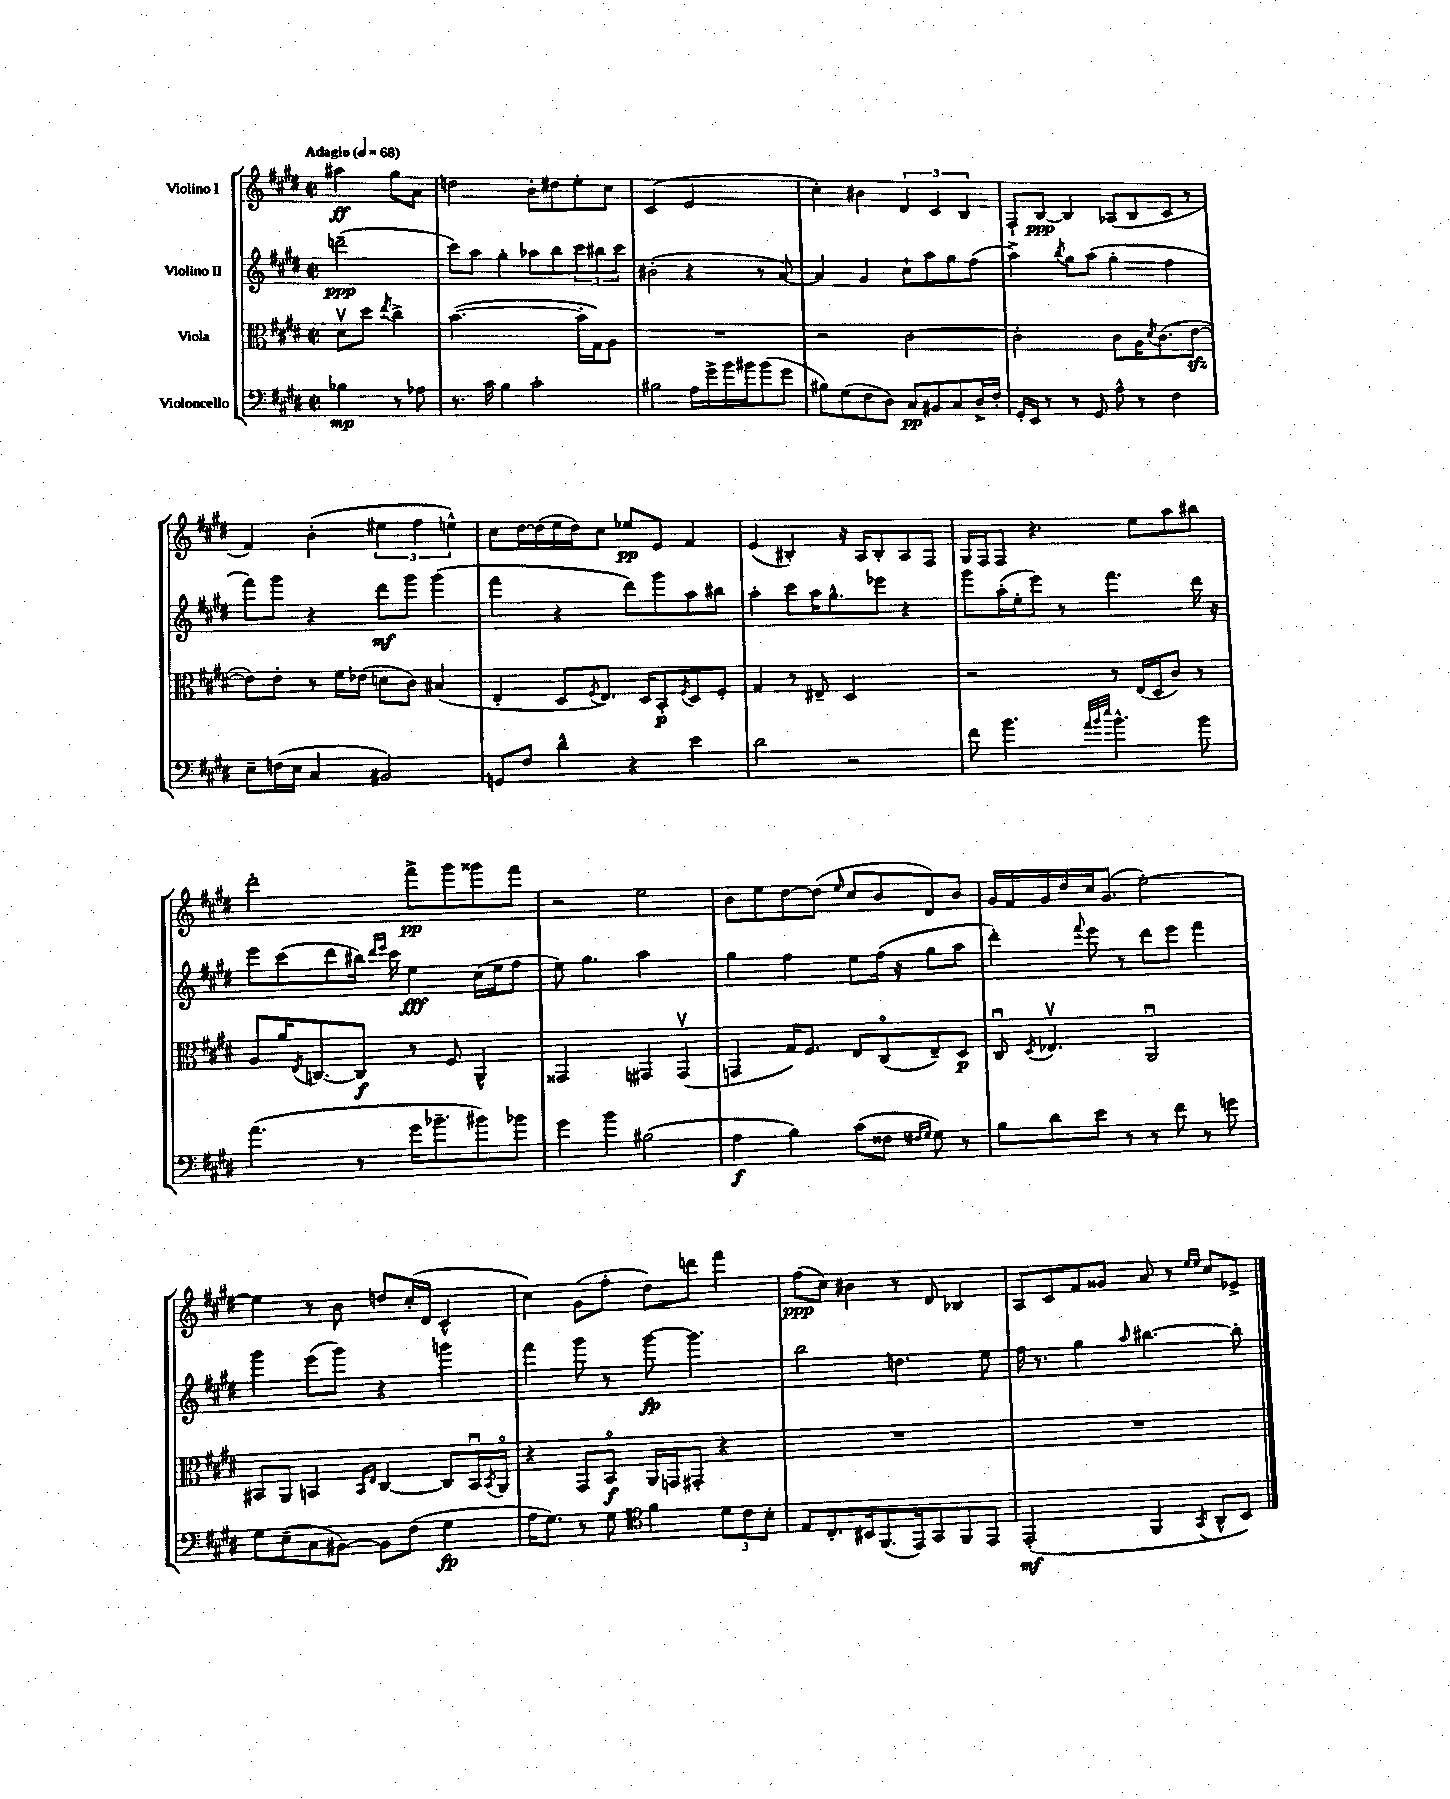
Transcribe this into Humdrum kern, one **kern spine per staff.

**kern	**kern	**kern	**kern
*staff4	*staff3	*staff2	*staff1
*clefF4	*clefC3	*clefG2	*clefG2
*k[f#c#g#d#]	*k[f#c#g#d#]	*k[f#c#g#d#]	*k[f#c#g#d#]
*M2/2	*M2/2	*M2/2	*M2/2
*met(c|)	*met(c|)	*met(c|)	*met(c|)
*MM68	*MM68	*MM68	*MM68
4B-	8d#v	(2ddd~	4aa#
.	8dd#	.	.
.	8qee	.	.
8r	4cc#^	.	8gg#
8A-	.	.	8a
=	=	=	=
8.r	([2.b	8ccc#)	2dd
.	.	8aa	.
16c#	.	.	.
4B	.	4gg#'	.
2c#'	.	8aa-	8b'
.	.	8bb	8dd#
.	16b']	12ccc#	8ee'
.	16G#)	.	.
.	.	12bb#	.
.	8A	.	8cc#
.	.	12ccc#	.
=	=	=	=
2B#	1r	(2b#'	(2c#
16A	.	4r	2e
16g#^	.	.	.
16b	.	.	.
16b#	.	.	.
(8b#	.	8r	.
8g#	.	[8a)	.
=	=	=	=
8B#)	2r	4a]	4cc#')
(8G#	.	.	.
8F#	.	4g#	4b#
8D#)	.	.	.
8C#	[2c#	8cc#`	6d#
8BB#	.	8aa	.
.	.	.	6c#
8C#	.	8gg#	.
.	.	.	6B
16D#^	.	(8ff#	.
16F#'	.	.	.
=	=	=	=
16GG#'	2c#']	4aa^)	8F#`
16EE	.	.	.
8r	.	.	[8B
.	.	8qbb	.
8r	.	8gg#	4B]
8GG#	.	(8aa	.
8A^^	8c#	4gg#'	(8A-
8r	16A	.	8B
.	8qd#	.	.
.	(8.c#	.	.
4F#	.	4ff#	8c#
.	[8e	.	8r
=	=	=	=
8E~	8e])	8fff#)	4f#)
(16F	8e'	8ggg#	.
16E	.	.	.
4C#	8r	4r	(4b'
.	16f#	.	.
.	(16e-	.	.
2BB#)	8d	8ddd#	6ee#
.	8c#)	8ggg#	.
.	.	.	6ff#
.	(4B#	(4ggg#	.
.	.	.	6ee^^)
=	=	=	=
8GG	4E'	4fff#	8cc#
8F#	.	.	[16dd#
.	.	.	(16dd#]
4d#^^	8D#	4r	16ee
.	.	.	16dd#)
.	8qF#	.	.
.	8.E)	.	8cc#
4r	.	8ddd#)	8ee-
.	16D#	.	.
.	8BB'	8ggg#	8e
.	8qF#	.	.
4e	8D#	8aa	4f#
.	8F#'	8bb#	.
=	=	=	=
2d#	4G#	4aa'	(4e
.	8r	8ccc#	4B#')
.	8E#~	16aa	.
.	.	8.gg#^^	.
2r	2D#	.	16r
.	.	.	16A
.	.	8eee-	8B#'
.	.	4r	8A
.	.	.	8F#
=	=	=	=
8f#	2r	8ggg#	16G#
.	.	.	16F#
4.b	.	(16aa'	8F#
.	.	16ee'	.
.	.	8eee)	4.r
.	.	8r	.
32qqa	.	.	.
32qqb	.	.	.
32qqee	.	.	.
4.b^^	8r	4.fff#	.
.	(16E	.	8ee
.	16D#	.	.
.	8c#)	.	8aa
8b	8r	16ddd#	8bb#
.	.	16r	.
=	=	=	=
(4.a	8A	8eee	2ddd#'
.	16a	(8ccc#	.
.	8qE	.	.
.	[8.C	.	.
.	.	8ddd#	.
8r	8C]	16bb#)	.
.	.	16qqddd#	.
.	.	16qqeee	.
.	.	16ccc#	.
16g#	8r	4ee	8fff#^
8.b-~	.	.	.
.	8F#	.	8ggg#
8b#)	4AA^^	(16cc#	8ggg##
.	.	16ee	.
8b-	.	8ff#	8fff#
=	=	=	=
4g#	2GG##	8ee)	2r
.	.	4.gg#	.
4b	.	.	.
(2B#	4GG#	2aa	2ee
.	(4GG#v	.	.
=	=	=	=
4A	4GG	4gg#	8b
.	.	.	8ee
4B)	16G#)	4ff#	[8dd#
.	8.F#	.	.
.	.	.	(8dd#]
.	.	.	16qqee
(8c#	8E	8ee	8cc#
8F##	(8C#o	(16ff#	8b
.	.	16r	.
16qqF#	.	.	.
16qqG#	.	.	.
8G#)	8E~)	8gg#	8d#)
8r	8D#	8aa	8b
=	=	=	=
8B	8C#u	4ddd#')	16g#
.	.	.	16f#
.	8qD#	.	.
8d#	4.E-v	.	16g#
.	.	.	16dd#
.	.	8qqfff#	.
8e	.	8eee	16cc#
.	.	.	(8.g#
8r	.	8r	.
8r	2AAu	8ddd#	[2ee')
8f#	.	8eee	.
8r	.	4fff#	.
8g	.	.	.
=	=	=	=
8G#	8BB#	4ggg#	4ee]
(8E~	8AA	.	.
8C#	4BB	(8eee	8r
[8BB#)	.	8ggg#)	8b
.	16qqBB	.	.
.	16qqE	.	.
8BB#]	[4C#	4r	8dd
(8F#	.	.	(16cc#'
.	.	.	16d#
4G#	8C#]	4ggg	4c#^^
.	16BBu	.	.
.	8qBB	.	.
.	16AAo	.	.
=	=	=	=
16A	4r	4fff#	4cc#)
8.G#)	.	.	.
8r	8GG#	8ggg#	(8g#
8G#	8BBo	8r	8ff#'
*clefC4	*	*	*
4f#	16AA	[8ggg#	8dd#)
.	16GG	.	.
.	8GG#'	4.ggg#]	8ddd
12d#	4r	.	4fff#
12c#	.	.	.
12B'	.	.	.
=	=	=	=
8E	1r	2bb	(8ff#
8.C#'	.	.	8cc#)
.	.	.	4b#
16BB#	.	.	.
(8.FF#	.	.	.
.	.	4.dd	8r
16EE)	.	.	.
8GG#	.	.	8d#
8FF#	.	.	4B-
8EE	.	8ee	.
=	=	=	=
(2EE'	1r	16ff#	8A
.	.	8.r	.
.	.	.	8c#
.	.	4gg#	8f#
.	.	.	8g##
.	.	16qqaa	.
4FF#	.	[4.bb#	8a
.	.	.	8r
.	.	.	16qqee
8qGG#	.	.	16qqee
8AA^^	.	.	8cc#
8BB)	.	8bb#']	8e-^
==	==	==	==
*-	*-	*-	*-
